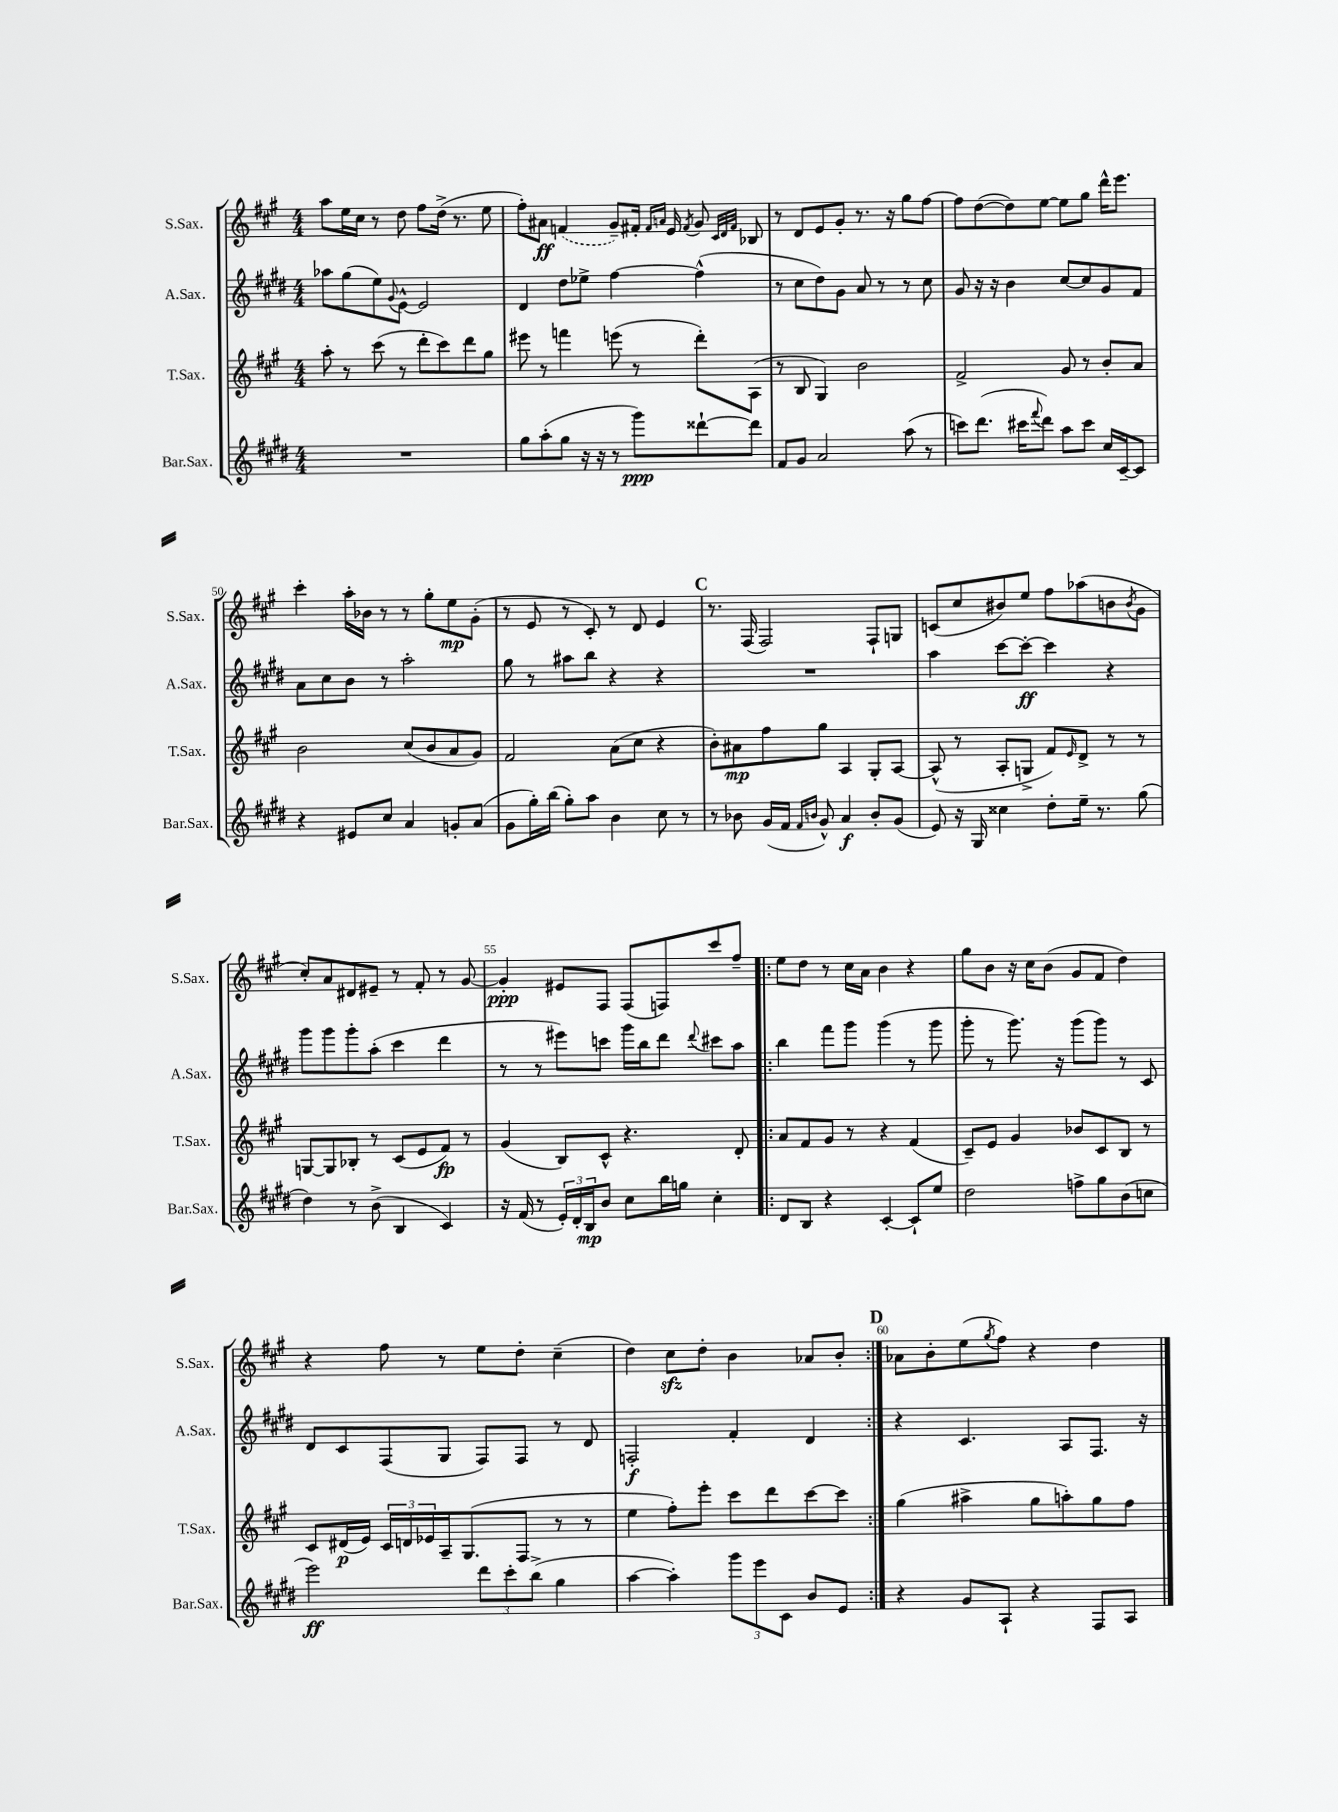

**kern	**dynam	**kern	**dynam	**kern	**dynam	**kern	**dynam
*part4	*part4	*part3	*part3	*part2	*part2	*part1	*part1
*staff4	*staff4	*staff3	*staff3	*staff2	*staff2	*staff1	*staff1
*I"Bar.Sax.	*	*I"T.Sax.	*	*I"A.Sax.	*	*I"S.Sax.	*
*I'Bar.Sax.	*	*I'T.Sax.	*	*I'A.Sax.	*	*I'S.Sax.	*
*clefG2	*	*clefG2	*	*clefG2	*	*clefG2	*
*k[f#c#g#d#]	*	*k[f#c#g#]	*	*k[f#c#g#d#]	*	*k[f#c#g#]	*
*M4/4	*	*M4/4	*	*M4/4	*	*M4/4	*
=46	=46	=46	=46	=46	=46	=46	=46
1r	.	8aa'\	.	8aa-X\L	.	8aa\L	.
.	.	8r	.	(8gg#\	.	16ee\L	.
.	.	.	.	.	.	16cc#\JJ	.
.	.	(8ccc#\	.	8ee\)	.	8r	.
.	.	.	.	8qqg#/	.	.	.
.	.	8r	.	[8e^^\J	.	8dd\	.
.	.	8ddd'\L	.	2e/]	.	8ff#\L	.
.	.	8ccc#\)	.	.	.	(16dd^\Jk	.
.	.	.	.	.	.	8.r	.
.	.	8ddd\	.	.	.	.	.
.	.	8gg#\J	.	.	.	8ee\	.
=47	=47	=47	=47	=47	=47	=47	=47
8gg#\L	.	8eee#X\	.	4d#/	.	8ff#'\L)	.
(8aa'\	.	8r	.	.	.	8a#X\J	ff
8gg#\J	.	4fffn\	.	8dd#\L	.	(4fn/	.
16r	.	.	.	8ee-X^\J	.	.	.
16r	.	.	.	.	.	.	.
8r	.	(8eeen\	.	[4ff#\	.	8g#~/L)	.
8ggg#\L)	ppp	8r	.	.	.	16f#X'/Jk	.
.	.	.	.	.	.	16qqf#/LL	.
.	.	.	.	.	.	16qqan/JJ	.
.	.	.	.	.	.	16e/	.
.	.	.	.	.	.	8qf#/	.
[8ddd##X`\	.	8ddd'\L)	.	(4ff#^^\]	.	8g#/	.
.	.	.	.	.	.	32qqc#/LLL	.
.	.	.	.	.	.	32qqd/	.
.	.	.	.	.	.	32qqf#/JJJ	.
8ddd##\J]	.	(8A\J	.	.	.	8B-X/	.
=48	=48	=48	=48	=48	=48	=48	=48
8f#/L	.	8r	.	8r	.	8r	.
8g#/J	.	8B/	.	8cc#\L	.	8d/L	.
2a/	.	4G#/)	.	8dd#\)	.	8e/	.
.	.	.	.	8g#\J	.	8g#'/J	.
.	.	2b\	.	8a/	.	8.r	.
.	.	.	.	8r	.	.	.
.	.	.	.	.	.	16r	.
(8aa\	.	.	.	8r	.	8gg#\L	.
8r	.	.	.	8cc#\	.	[8ff#\J	.
=49	=49	=49	=49	=49	=49	=49	=49
8cccn\L)	.	2f#^/	.	8g#/	.	8ff#\L]	.
(8.ddd#\J	.	.	.	16r	.	([8dd\	.
.	.	.	.	16r	.	.	.
.	.	.	.	4b\	.	8dd\])	.
16ccc#X\KL	.	.	.	.	.	.	.
8qqfff#/	.	.	.	.	.	.	.
8ddd#\J)	.	.	.	.	.	[8ee\J	.
8aa\L	.	8g#/	.	[8cc#/L	.	8ee\L]	.
8ccc#\J	.	8r	.	8cc#/]	.	8gg#\J	.
16cc#/LL	.	8b'/L	.	8g#/	.	16ddd^^\KL	.
[16c#~/J	.	.	.	.	.	8.eee\J	.
8c#/J]	.	8a/J	.	8f#/J	.	.	.
!!LO:LB:g=z
=50	=50	=50	=50	=50	=50	=50	=50
4r	.	2b\	.	8a\L	.	4ccc#'\	.
.	.	.	.	8cc#\	.	.	.
8e#X/L	.	.	.	8b\J	.	16aa'\LL	.
.	.	.	.	.	.	16b-X\JJ	.
8cc#/J	.	.	.	8r	.	8r	.
4a/	.	(8cc#/L	.	2aa'\	.	8r	.
.	.	8b/	.	.	.	8gg#'\L	.
8gn'/L	.	8a/	.	.	.	8ee\	mp
(8a/J	.	8g#/J)	.	.	.	(8g#'\J	.
=51	=51	=51	=51	=51	=51	=51	=51
8g#\L	.	2f#/	.	8gg#\	.	8r	.
16gg#'\L)	.	.	.	8r	.	8e/	.
(16bb\JJ	.	.	.	.	.	.	.
8gg#'\L)	.	.	.	8aa#X\L	.	8r	.
8aa\J	.	.	.	8bb\J	.	8c#'/)	.
4b\	.	(8a\L	.	4r	.	8r	.
.	.	8cc#\J	.	.	.	8d/	.
8cc#\	.	4r	.	4r	.	4e/	.
8r	.	.	.	.	.	.	.
!!LO:REH:place=s1:t=C
=52	=52	=52	=52	=52	=52	=52	=52
8r	.	8b'\L)	.	1r	.	8.r	.
8b-X\	.	8a#X\	mp	.	.	.	.
.	.	.	.	.	.	(16F#/	.
(16g#/LL	.	8ff#\	.	.	.	2F#/)	.
16f#/JJ	.	.	.	.	.	.	.
16qqf#/LL	.	.	.	.	.	.	.
16qqbn/JJ	.	.	.	.	.	.	.
8g#^^/)	.	8gg#\J	.	.	.	.	.
4a/	f	4A/	.	.	.	.	.
8b'/L	.	8G#'/L	.	.	.	8F#`/L	.
(8g#/J	.	[8A/J	.	.	.	8Gn/J	.
=53	=53	=53	=53	=53	=53	=53	=53
8e/)	.	(8A^^/]	.	4aa\	.	(8cn/L	.
16r	.	8r	.	.	.	8cc#/	.
16G#/	.	.	.	.	.	.	.
4cc##X\	.	8A'/L	.	[8ccc#\L	.	8b#X/)	.
.	.	8Gn^/J	.	8ccc#'\J_	ff	8ee/J	.
8dd#'\L	.	8f#/L)	.	4ccc#\]	.	8ff#\L	.
.	.	16qqe/	.	.	.	.	.
16ee~\Jk	.	8d^/J	.	.	.	(8aa-X\	.
8.r	.	.	.	.	.	.	.
.	.	8r	.	4r	.	8bn\	.
.	.	.	.	.	.	8qb/	.
(8gg#\	.	8r	.	.	.	8g#\J	.
!!LO:LB:g=z
=54	=54	=54	=54	=54	=54	=54	=54
4dd#\)	.	[8Gn/L	.	8ggg#\L	.	8cc#'/L)	.
.	.	8G/]	.	8ggg#\	.	8a/	.
8r	.	8B-X'/J	.	8ggg#'\	.	8d#X/	.
(8b^\	.	8r	.	(8aa'\J	.	8e#X~/J	.
4B/	.	(8c#/L	.	4ccc#\	.	8r	.
.	.	8e/	.	.	.	8f#'/	.
4c#/)	.	8f#/J)	fp	4ddd#\	.	8r	.
.	.	8r	.	.	.	[8g#/	.
=55	=55	=55	=55	=55	=55	=55	=55
16r	.	(4g#/	.	8r	.	4g#'/]	ppp
(16f#/	.	.	.	.	.	.	.
8r	.	.	.	8r	.	.	.
24e'/LL)	.	8B/L)	.	8eee#X\L)	.	8e#X/L	.
24d#'/	.	.	.	.	.	.	.
24B/J	mp	.	.	.	.	.	.
8b/J	.	8c#^^/J	.	8cccn\J	.	8F#/J	.
8cc#\L	.	4.r	.	16ggg#\LL	.	(8F#/L	.
.	.	.	.	16bb\J	.	.	.
16bb\L	.	.	.	8ddd#\J	.	8Fn/)	.
16ggn\JJ	.	.	.	.	.	.	.
.	.	.	.	8qqddd#/	.	.	.
4cc#'\	.	.	.	8ccc#X\L	.	8ccc#/	.
.	.	8d'/	.	8aa\J	.	8ff#~/J	.
=56!|:	=56!|:	=56!|:	=56!|:	=56!|:	=56!|:	=56!|:	=56!|:
8d#/L	.	8a/L	.	4bb\	.	8ee\L	.
8B/J	.	8f#/	.	.	.	8dd\J	.
4r	.	8g#/J	.	8fff#\L	.	8r	.
.	.	8r	.	8ggg#\J	.	16cc#\LL	.
.	.	.	.	.	.	16a\JJ	.
[4c#'/	.	4r	.	(4ggg#\	.	4b\	.
8c#`/L]	.	(4f#/	.	8r	.	4r	.
8ee/J	.	.	.	8ggg#\	.	.	.
=57	=57	=57	=57	=57	=57	=57	=57
2dd#\	.	8c#~/L)	.	8ggg#'\	.	8gg#\L	.
.	.	8e/J	.	8r	.	8b\J	.
.	.	4g#/	.	8.ggg#\)	.	16r	.
.	.	.	.	.	.	16cc#\KL	.
.	.	.	.	.	.	(8b\J	.
.	.	.	.	16r	.	.	.
8ffn^\L	.	8b-X/L	.	(8ggg#\L	.	8g#/L	.
8gg#\	.	8c#/	.	8ggg#\J)	.	8f#/J	.
(8b\	.	8B/J	.	8r	.	4dd\)	.
8ccn\J	.	8r	.	8c#/	.	.	.
!!LO:LB:g=z
=58	=58	=58	=58	=58	=58	=58	=58
2eee\)	ff	8c#/L	.	8d#/L	.	4r	.
.	.	(16d#X/L	p	8c#/	.	.	.
.	.	16e/JJ)	.	.	.	.	.
.	.	24c#/LL	.	(8F#/	.	8ff#\	.
.	.	24dn/	.	.	.	.	.
.	.	24e-X/	.	.	.	.	.
.	.	16A~/J	.	8G#/J	.	8r	.
.	.	(8.G#/	.	.	.	.	.
12ddd#\L	.	.	.	8F#/L)	.	8ee\L	.
12ccc#'\	.	.	.	.	.	.	.
.	.	8F#/J	.	8F#/J	.	8dd'\J	.
(12bb^\J	.	.	.	.	.	.	.
4gg#\	.	8r	.	8r	.	(4cc#~\	.
.	.	8r	.	8d#/	.	.	.
=59	=59	=59	=59	=59	=59	=59	=59
[4aa\	.	4ee\	.	2Fn'/	f	4dd\)	.
4aa'\])	.	8ff#'\L)	.	.	.	8cc#zz\L	.
.	.	8eee'\J	.	.	.	8dd'\J	.
12ggg#\L	.	8ccc#\L	.	4f#'/	.	4b\	.
12eee\	.	.	.	.	.	.	.
.	.	8ddd\	.	.	.	.	.
12c#\J	.	.	.	.	.	.	.
8b/L	.	[8ccc#\	.	4d#/	.	8a-X/L	.
8e/J	.	8ccc#\J]	.	.	.	8b'/J	.
!!LO:REH:place=s1:t=D
=60:|!	=60:|!	=60:|!	=60:|!	=60:|!	=60:|!	=60:|!	=60:|!
4r	.	(4gg#\	.	4r	.	8a-X\L	.
.	.	.	.	.	.	8b'\	.
8g#/L	.	4aa#X^\	.	4.c#/	.	(8ee\	.
.	.	.	.	.	.	8qgg#/	.
8A`/J	.	.	.	.	.	8ff#\J)	.
4r	.	8gg#\L	.	.	.	4r	.
.	.	8aan'\)	.	8A/L	.	.	.
8F#/L	.	8gg#\	.	8.F#/J	.	4dd\	.
8A/J	.	8ff#\J	.	.	.	.	.
.	.	.	.	16r	.	.	.
==	==	==	==	==	==	==	==
*-	*-	*-	*-	*-	*-	*-	*-
